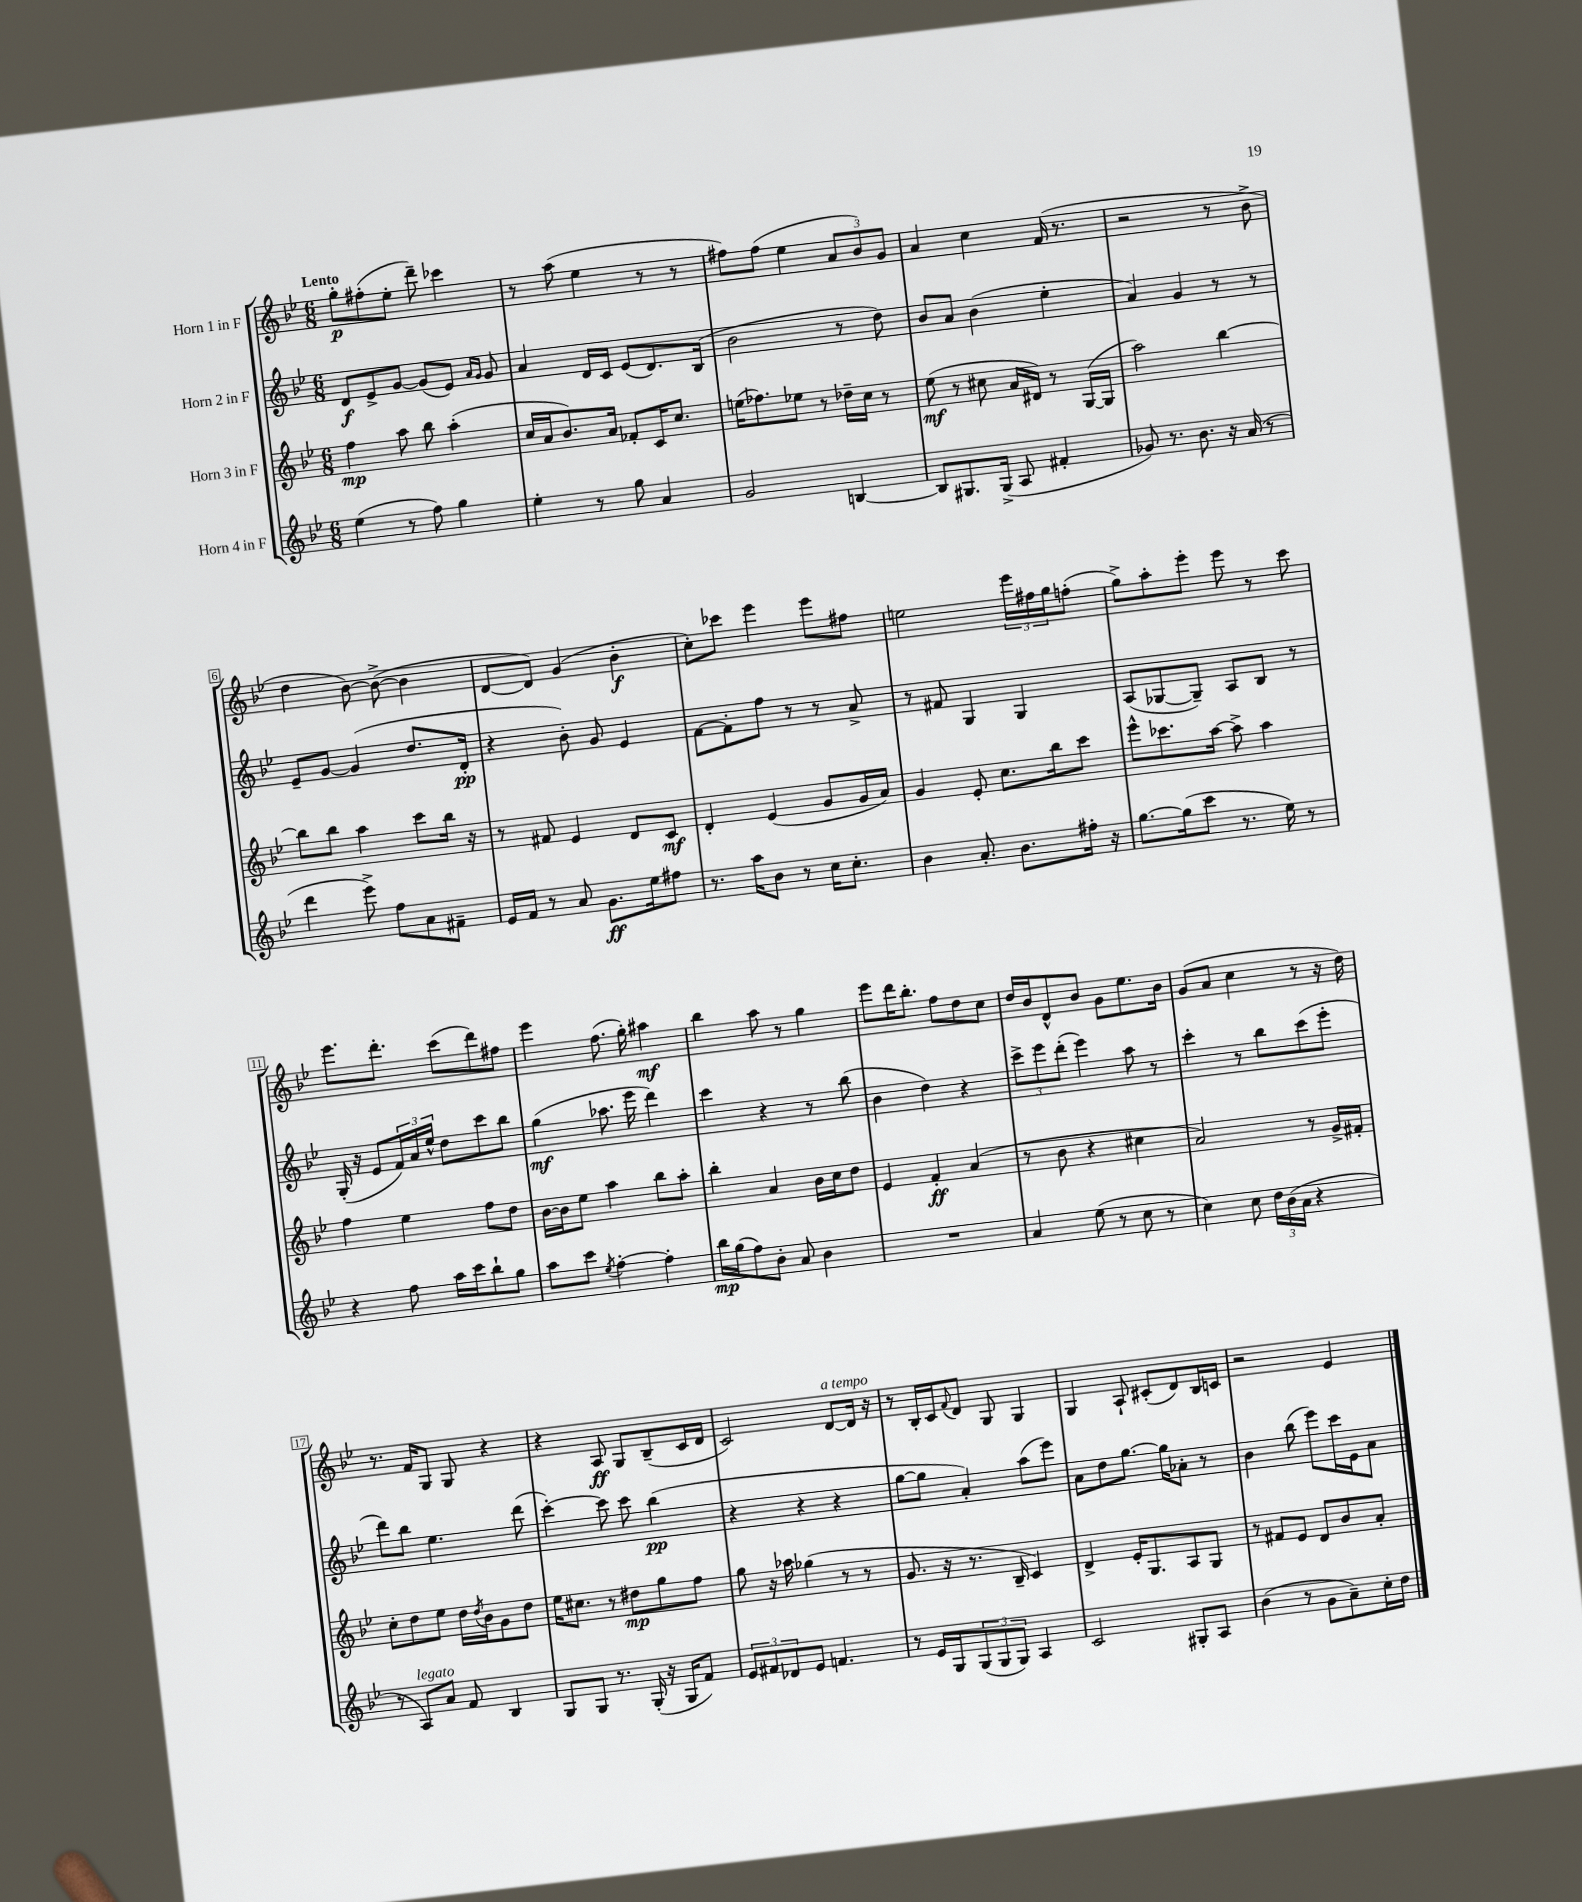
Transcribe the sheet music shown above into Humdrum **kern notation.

**kern	**dynam	**kern	**dynam	**kern	**dynam	**kern	**dynam
*part4	*part4	*part3	*part3	*part2	*part2	*part1	*part1
*staff4	*staff4	*staff3	*staff3	*staff2	*staff2	*staff1	*staff1
*I"Horn 4 in F	*	*I"Horn 3 in F	*	*I"Horn 2 in F	*	*I"Horn 1 in F	*
*clefG2	*	*clefG2	*	*clefG2	*	*clefG2	*
*k[b-e-]	*	*k[b-e-]	*	*k[b-e-]	*	*k[b-e-]	*
*M6/8	*	*M6/8	*	*M6/8	*	*M6/8	*
=1	=1	=1	=1	=1	=1	=1	=1
!	!	!	!	!	!	!LO:TX:a:B:t=Lento	!
(4ee-\	.	4ff\	mp	8d/L	f	8gg'\L	p
.	.	.	.	8e-^/	.	(8ff#X'\	.
8r	.	8aa\	.	[8g/J	.	8ee-'\J	.
8ff\)	.	8bb-\	.	(8g/L]	.	8ddd~\)	.
4gg\	.	(4aa'\	.	8e-/J)	.	4ccc-X\	.
.	.	.	.	16qqa/LL	.	.	.
.	.	.	.	16qqg/JJ	.	.	.
.	.	.	.	8g/	.	.	.
=2	=2	=2	=2	=2	=2	=2	=2
4ee-'\	.	16cc/LL	.	4a/	.	8r	.
.	.	16a/J	.	.	.	.	.
.	.	8.b-/)	.	.	.	(8aa\	.
8r	.	.	.	16d/LL	.	4ee-\	.
.	.	16a/Jk	.	16c/JJ	.	.	.
8gg\	.	8f-X'/L	.	(8e-/L	.	.	.
4a/	.	16c/K	.	8.d/)	.	8r	.
.	.	8.cc/J	.	.	.	.	.
.	.	.	.	.	.	8r	.
.	.	.	.	(16B-/Jk	.	.	.
=3	=3	=3	=3	=3	=3	=3	=3
2g/	.	(16een\KL	.	2b-\	.	8ff#X\L)	.
.	.	8.ff-X\)	.	.	.	.	.
.	.	.	.	.	.	(8ff#\J	.
.	.	8ee-X\J	.	.	.	4ee-\	.
.	.	8r	.	.	.	.	.
[4Bn/	.	16dd-X~\LL	.	8r	.	12a/L	.
.	.	16cc\JJ	.	.	.	.	.
.	.	.	.	.	.	12b-/)	.
.	.	8r	.	8dd\)	.	.	.
.	.	.	.	.	.	12g/J	.
=4	=4	=4	=4	=4	=4	=4	=4
8B/L]	.	(8ee-\	mf	8b-/L	.	4a/	.
8.G#X/	.	8r	.	8a/J	.	.	.
.	.	8cc#X\	.	(4b-\	.	4cc\	.
(16G#^/Jk	.	.	.	.	.	.	.
8A/	.	16a/LL	.	.	.	.	.
.	.	16d#X/JJ)	.	.	.	.	.
4f#X'/	.	8r	.	4ee-'\	.	(16f/	.
.	.	.	.	.	.	8.r	.
.	.	([16G/LL	.	.	.	.	.
.	.	16G/JJ]	.	.	.	.	.
=5	=5	=5	=5	=5	=5	=5	=5
8g-X/)	.	2aa\)	.	4a/)	.	2r	.
8.r	.	.	.	.	.	.	.
.	.	.	.	4g/	.	.	.
8.b-\	.	.	.	.	.	.	.
16r	.	[4bb-\	.	8r	.	8r	.
(16a/	.	.	.	.	.	.	.
8r	.	.	.	8r	.	8b-^\	.
!!LO:LB:g=z
=6	=6	=6	=6	=6	=6	=6	=6
4ddd\	.	8bb-\L]	.	8e-~/L	.	4dd\	.
.	.	8bb-\J	.	[8g/J	.	.	.
8eee-^\)	.	4aa\	.	(4g/]	.	[8b-\)	.
8ff\L	.	.	.	.	.	(8b-^\_	.
8a\	.	8ccc\L	.	8.dd/L	.	4b-\]	.
8f#X~\J	.	16bb-\Jk	.	.	.	.	.
.	.	16r	.	16d'/Jk	pp	.	.
=7	=7	=7	=7	=7	=7	=7	=7
16e-/LL	.	8r	.	4r	.	[8d/L	.
16f/JJ	.	.	.	.	.	.	.
8r	.	8f#X/	.	.	.	8d/J])	.
8a/	.	4e-/	.	8b-'\)	.	(4g/	.
8.g\L	ff	.	.	8g/	.	.	.
.	.	8d/L	.	4e-/	.	4b-'\	f
16ee-\k	.	.	.	.	.	.	.
8ff#X\J	.	8c/J	mf	.	.	.	.
=8	=8	=8	=8	=8	=8	=8	=8
8.r	.	4d'/	.	[8f\L	.	8cc'\L)	.
.	.	.	.	8f'\]	.	8ccc-X\J	.
16aa\KL	.	.	.	.	.	.	.
8b-\J	.	(4e-/	.	8ff\J	.	4eee-\	.
8r	.	.	.	8r	.	.	.
16cc\KL	.	8g/L	.	8r	.	8eee-\L	.
8.cc'\J	.	.	.	.	.	.	.
.	.	16g/L	.	8a^/	.	8ff#X\J	.
.	.	16a/JJ)	.	.	.	.	.
=9	=9	=9	=9	=9	=9	=9	=9
4b-\	.	4g/	.	8r	.	2een\	.
.	.	.	.	8f#X/	.	.	.
8.a'/	.	8e-'/	.	4G/	.	.	.
.	.	8.cc\L	.	.	.	.	.
8.b-\L	.	.	.	.	.	.	.
.	.	.	.	4G/	.	24eee-\LL	.
.	.	.	.	.	.	24ff#X\	.
.	.	16bb-\k	.	.	.	.	.
.	.	.	.	.	.	24gg\J	.
16ff#X'\Jk	.	8ccc\J	.	.	.	(8ffn'\J	.
16r	.	.	.	.	.	.	.
=10	=10	=10	=10	=10	=10	=10	=10
[8.gg\L	.	8eee-^^\L	.	(8A/L	.	8gg^\L)	.
.	.	8.ccc-X\	.	[8G-X/	.	8aa'\	.
(16gg\k]	.	.	.	.	.	.	.
8ccc\J	.	.	.	8G-~/J])	.	8eee-'\J	.
.	.	[16aa\Jk	.	.	.	.	.
8.r	.	8aa^\]	.	8A/L	.	8eee-\	.
.	.	4aa\	.	8B-/J	.	8r	.
16ee-\)	.	.	.	.	.	.	.
8r	.	.	.	8r	.	8ccc\	.
!!LO:LB:g=z
=11	=11	=11	=11	=11	=11	=11	=11
4r	.	4ff\	.	(16G'/	.	8.eee-\L	.
.	.	.	.	16r	.	.	.
.	.	.	.	8e-/L	.	.	.
.	.	.	.	.	.	8.ddd'\J	.
8ff\	.	4ee-\	.	24f/L)	.	.	.
.	.	.	.	24a/	.	.	.
.	.	.	.	24ee-^^/JJ	.	.	.
16aa\LL	.	.	.	8dd\L	.	(8ccc\L	.
16ccc\J	.	.	.	.	.	.	.
8bb-`\	.	8ff\L	.	8ccc\	.	8ddd\)	.
8gg\J	.	8dd\J	.	8bb-\J	.	8ff#X\J	.
=12	=12	=12	=12	=12	=12	=12	=12
8aa\L	.	[16b-\LL	.	(4gg\	mf	4eee-\	.
.	.	16b-\J]	.	.	.	.	.
8ccc\J	.	8ee-\J	.	.	.	.	.
8qee-/	.	.	.	.	.	.	.
[4ff'\	.	4aa\	.	8.aa-X\	.	(8.ff\	.
.	.	.	.	16eee-\	.	16gg'\)	.
4ff'\]	.	8bb-\L	.	4ddd\)	.	4aa#X\	mf
.	.	8aa'\J	.	.	.	.	.
=13	=13	=13	=13	=13	=13	=13	=13
16bb-\LL	mp	4bb-'\	.	4ccc\	.	4bb-\	.
(16gg\J	.	.	.	.	.	.	.
8ff\)	.	.	.	.	.	.	.
8b-'\J	.	4a/	.	4r	.	8aa\	.
8a/	.	.	.	.	.	8r	.
4b-\	.	16b-\LL	.	8r	.	4gg\	.
.	.	16cc\J	.	.	.	.	.
.	.	8dd\J	.	(8bb-\	.	.	.
=14	=14	=14	=14	=14	=14	=14	=14
2.r	.	4e-/	.	4b-\	.	8eee-\L	.
.	.	.	.	.	.	16ddd\K	.
.	.	.	.	.	.	8.bb-'\J	.
.	.	4f'/	ff	4dd\)	.	.	.
.	.	.	.	.	.	8ff\L	.
.	.	(4a/	.	4r	.	8dd\	.
.	.	.	.	.	.	8cc\J	.
=15	=15	=15	=15	=15	=15	=15	=15
4a/	.	8r	.	12ccc^\L	.	16dd/LL	.
.	.	.	.	.	.	16b-/J	.
.	.	.	.	12eee-\	.	.	.
.	.	8b-\	.	.	.	8d^^/	.
.	.	.	.	(12ddd'\J	.	.	.
(8ee-\	.	4r	.	4eee-\)	.	8b-/J	.
8r	.	.	.	.	.	8g\L	.
8cc\	.	4cc#X\	.	8aa\	.	8.ee-\	.
8r	.	.	.	8r	.	.	.
.	.	.	.	.	.	16b-\Jk	.
=16	=16	=16	=16	=16	=16	=16	=16
4cc\)	.	2a/)	.	4ccc'\	.	(8g/L	.
.	.	.	.	.	.	8a/J	.
8cc\	.	.	.	8r	.	4cc\	.
24dd\LL	.	.	.	8bb-\L	.	.	.
(24b-\	.	.	.	.	.	.	.
24a\JJ	.	.	.	.	.	.	.
4r	.	8r	.	(8ccc\	.	8r	.
.	.	16g^/LL	.	8eee-'\J	.	16r	.
.	.	16f#X'/JJ	.	.	.	16dd\)	.
!!LO:LB:g=z
=17	=17	=17	=17	=17	=17	=17	=17
8r	.	8cc'\L	.	8ddd\L)	.	8.r	.
!LO:TX:a:i:t=legato	!	!	!	!	!	!	!
8A/L)	.	8dd\	.	8bb-\J	.	.	.
.	.	.	.	.	.	16f/KL	.
8a/J	.	8ee-\J	.	4.ee-\	.	8G/J	.
8f/	.	16dd\LL	.	.	.	8G/	.
.	.	8qdd/	.	.	.	.	.
.	.	16b-\J	.	.	.	.	.
4B-/	.	8g\	.	.	.	4r	.
.	.	8dd\J	.	(8ddd\	.	.	.
=18	=18	=18	=18	=18	=18	=18	=18
8G/L	.	16ee-\KL	.	[4ccc'\)	.	4r	.
.	.	8.cc#X\J	.	.	.	.	.
8G/J	.	.	.	.	.	.	.
8.r	.	8r	.	8ccc\]	.	8A/	ff
.	.	8dd#X\L	mp	8ccc\	.	8G/L	.
(16G'/	.	.	.	.	.	.	.
16r	.	8gg\	.	(4bb-\	pp	(8B-~/	.
16G/KL	.	.	.	.	.	.	.
8f/J)	.	8ff\J	.	.	.	16c/L	.
.	.	.	.	.	.	16d/JJ	.
=19	=19	=19	=19	=19	=19	=19	=19
12e-/L	.	8gg\	.	4r	.	2c/)	.
12f#X/	.	.	.	.	.	.	.
.	.	16r	.	.	.	.	.
12d-X/	.	.	.	.	.	.	.
.	.	16aa-X\	.	.	.	.	.
8e-/J	.	(4gg-X\	.	4r	.	.	.
4.fn/	.	.	.	.	.	.	.
!	!	!	!	!	!	!LO:TX:a:i:t=a tempo	!
.	.	8r	.	4r	.	[8d/L	.
.	.	8r	.	.	.	16d/Jk]	.
.	.	.	.	.	.	16r	.
=20	=20	=20	=20	=20	=20	=20	=20
8r	.	8.g/	.	[8gg\L	.	8r	.
16e-/LL	.	.	.	8gg\J]	.	16B-'/LL	.
16G/J	.	16r	.	.	.	16c/J	.
.	.	.	.	.	.	8qqf/	.
(12G/	.	8.r	.	4a'/)	.	8d/J	.
12G/	.	.	.	.	.	.	.
.	.	.	.	.	.	8G/	.
12G/J)	.	.	.	.	.	.	.
.	.	16B-~/	.	.	.	.	.
4A/	.	4c/)	.	(8aa\L	.	4G/	.
.	.	.	.	8eee-\J)	.	.	.
=21	=21	=21	=21	=21	=21	=21	=21
2c/	.	4d^/	.	8a\L	.	4G/	.
.	.	.	.	8dd\	.	.	.
.	.	16e-'/KL	.	[8.gg\J	.	8A`/	.
.	.	8.G/	.	.	.	.	.
.	.	.	.	.	.	(8c#X'/L	.
.	.	.	.	16gg\KL]	.	.	.
8G#X'/L	.	8A/	.	8a-X'\J	.	8d/)	.
8A/J	.	8G/J	.	8r	.	16B-/L	.
.	.	.	.	.	.	16cn/JJ	.
=22	=22	=22	=22	=22	=22	=22	=22
(4b-\	.	8r	.	4b-\	.	2r	.
.	.	8f#X/L	.	.	.	.	.
8r	.	8e-/J	.	(8bb-\	.	.	.
8g\L	.	8d/L	.	8eee-\L)	.	.	.
8a~\)	.	8b-/	.	16ccc\L	.	4e-/	.
.	.	.	.	16e-\J	.	.	.
16cc'\L	.	8a'/J	.	8a\J	.	.	.
16dd\JJ	.	.	.	.	.	.	.
==	==	==	==	==	==	==	==
*-	*-	*-	*-	*-	*-	*-	*-
